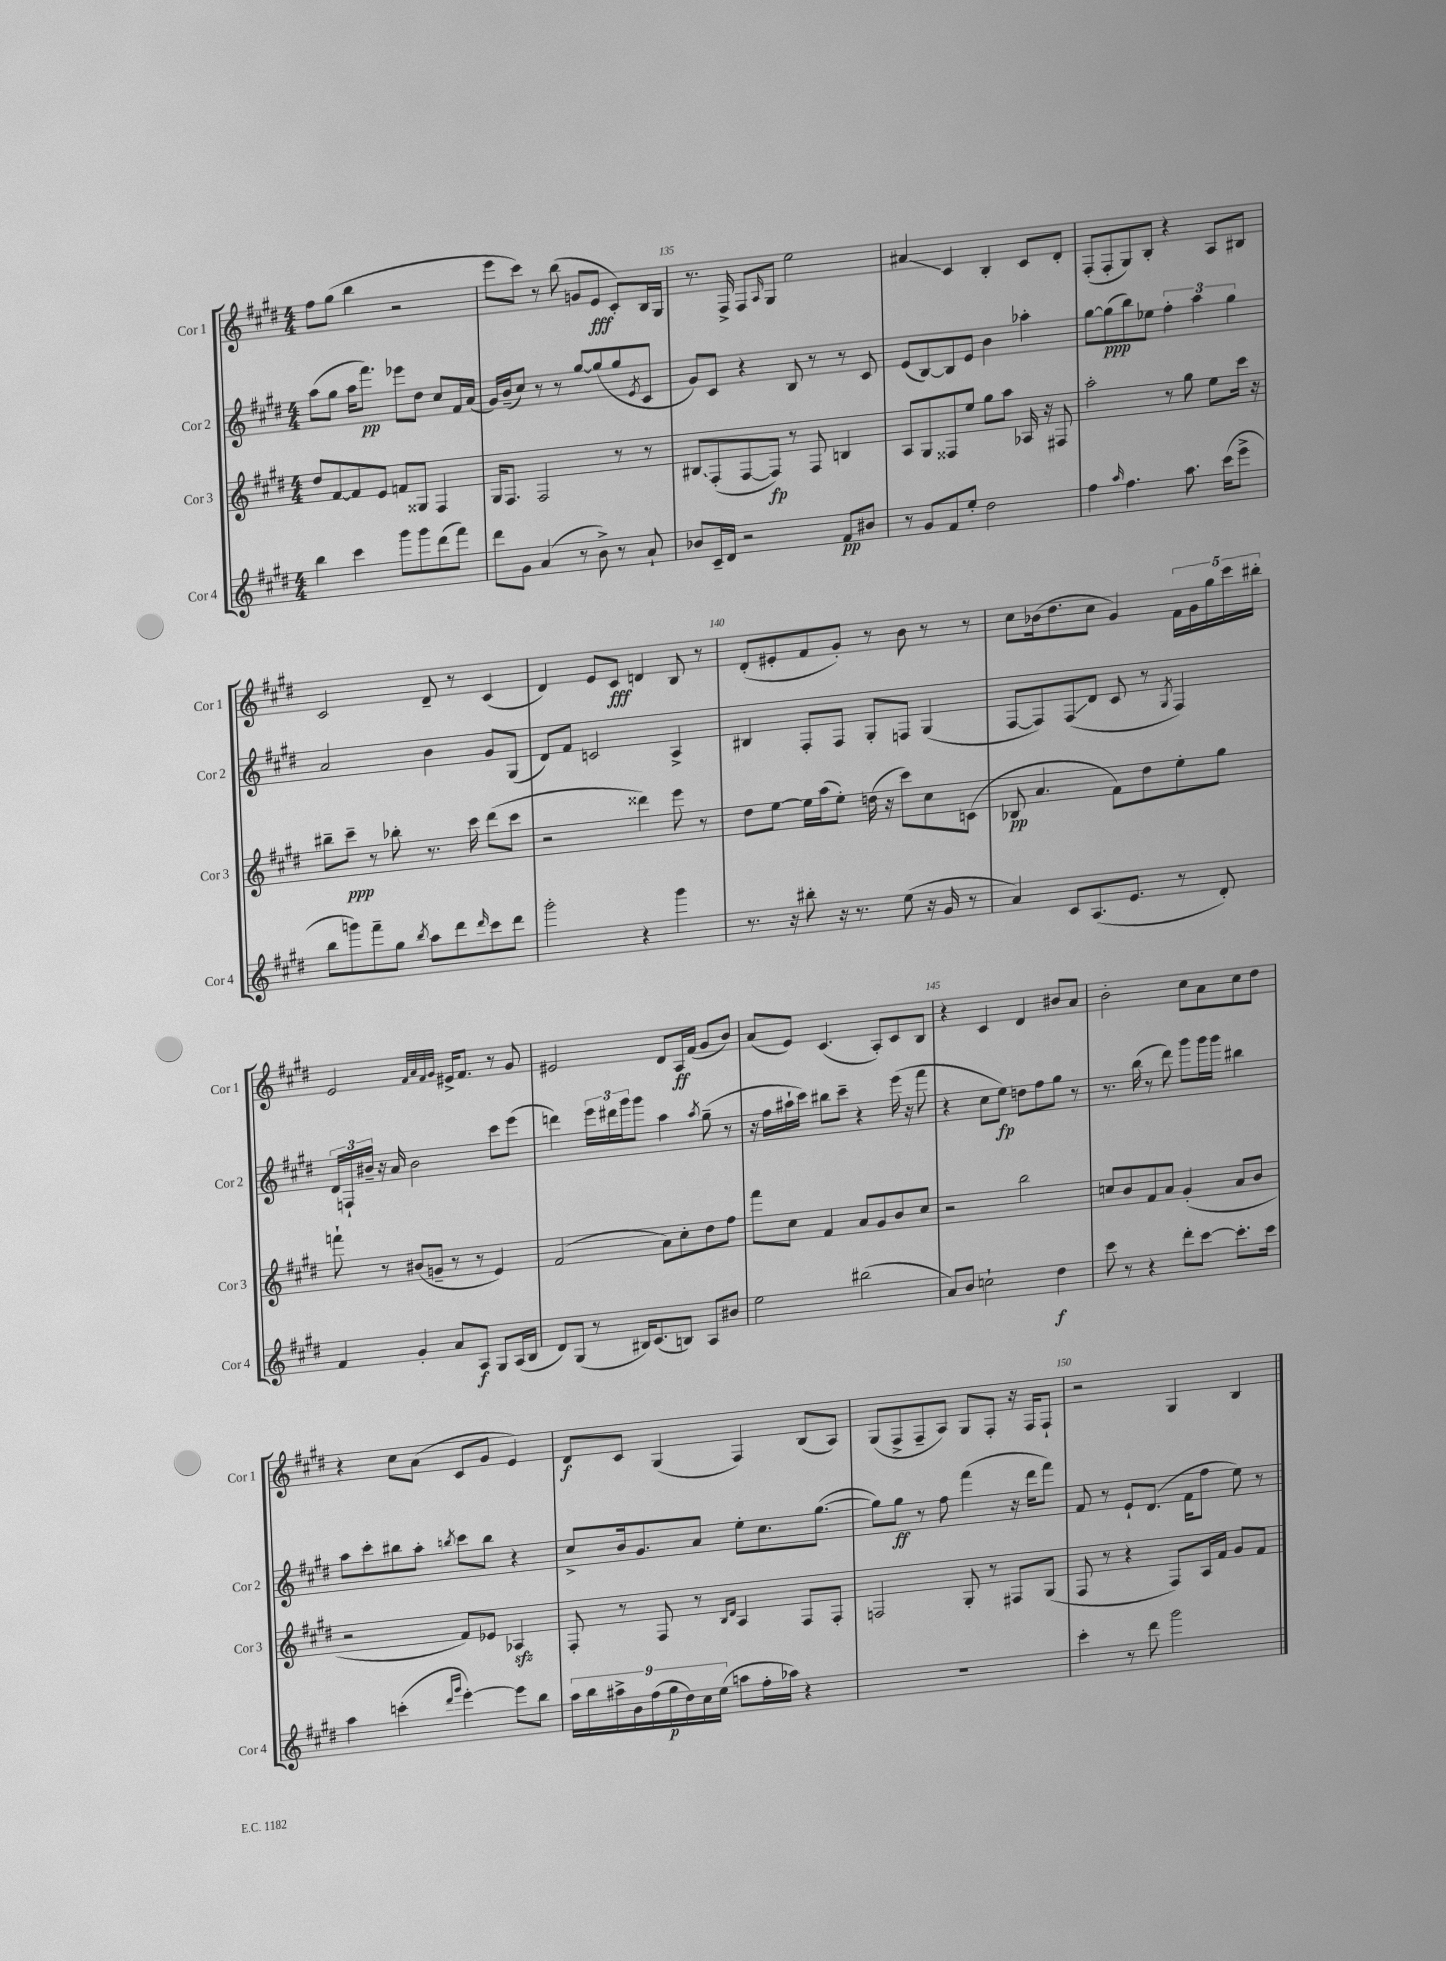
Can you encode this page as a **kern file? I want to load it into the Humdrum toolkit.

**kern	**kern	**kern	**kern
*staff4	*staff3	*staff2	*staff1
*clefG2	*clefG2	*clefG2	*clefG2
*k[f#c#g#d#]	*k[f#c#g#d#]	*k[f#c#g#d#]	*k[f#c#g#d#]
*M4/4	*M4/4	*M4/4	*M4/4
4bb	8dd#	(8aa	8ff#
.	[8f#	8gg#	(8gg#
4ccc#	8f#]	16aa	4bb
.	.	8.fff#)	.
.	8e	.	.
8ggg#	8f	8eee-	2r
8ggg#	8G##	8dd#	.
(8ddd#	4F#	8cc#	.
8fff#)	.	16f#	.
.	.	(16a	.
=	=	=	=
8ddd#	16G#	16g#)	8eee
.	8.F#	(16b~	.
8g#	.	8cc#)	8ccc#)
(4a	2F#	8r	8r
.	.	8r	(8bb
8r	.	[8gg#	8g
8b^)	.	(8gg#]	8e
8r	8r	8gg#	8c#')
.	.	8qe	.
8a`	8r	8c#	16B
.	.	.	16G#
=	=	=	=
8b-	8B#	8g#)	8.r
16c#~	(8F#'	8c#	.
16d#	.	.	16F#^
2r	[8F#	4r	8F#
.	.	.	16qqA
.	8F#])	.	8G#
.	8r	8B	2ee
.	8F#	8r	.
8f#	4B	8r	.
8b#	.	8c#	.
=	=	=	=
8r	8A	(8e	4a#
8g#	8G#	[8B)	.
8f#	8F##	8B]	4c#
8ee'	8ee	8e	.
2dd#	8gg#	4b	4B'
.	8aa	.	.
.	16A-	4aa-'	8c#
.	16r	.	.
.	8F#	.	8d#'
=	=	=	=
4ff#	2aa'	[8gg#	(8F#'
.	.	(8gg#]	8F#'
16qqaa	.	.	.
4.ff#	.	8bb)	8G#)
.	.	8ee-	8B'
.	8r	6ff#'	4r
8.aa	8gg#	.	.
.	.	6aa	.
.	8ee	.	8A
(16ccc#	.	.	.
.	.	6gg#	.
8eee^	16ccc#	.	8B#
.	16r	.	.
=	=	=	=
8bb	8bb#~	2a	2c#
8ggg)	8ccc#~	.	.
8fff#~	8r	.	.
8gg#	8bb-'	.	.
8qbb	.	.	.
8aa	8.r	4b	8d#~
8ddd#	.	.	8r
.	16ccc#	.	.
16qqddd#	.	.	.
8ccc#	(8ddd#	8g#	(4c#
8ddd#	8ccc#	(8G#	.
=	=	=	=
2ggg#'	2r	8d#)	4d#)
.	.	8f#	.
.	.	2c	8e
.	.	.	8c#
4r	4ddd##)	.	4d
4ggg#	8eee	4A^	8B
.	8r	.	8r
=	=	=	=
8.r	8dd#	4B#	(8d#'
.	[8ee	.	8e#'
16r	.	.	.
8bb#'	16ee]	8F#'	8f#
.	(16aa	.	.
16r	8ee')	8F#	8g#')
8.r	.	.	.
.	(16dd	8G#'	8r
.	16r	.	.
(8ee	8ccc#)	8F	8b
16r	8cc#	(4G#	8r
16g#	.	.	.
8r	(8c	.	8r
=	=	=	=
4a)	8B-	[8F#	8cc#
.	4.a	8F#])	(16b-
.	.	.	8.dd#
8c#	.	(8F#	.
(8.A	.	8d#	8cc#
.	8f#)	8c#	4g#)
8.e	.	.	.
.	8dd#	8r	.
.	.	8qG#	.
8r	8ee'	4F#)	20f#
.	.	.	20g#
.	.	.	20gg#
8d#')	8gg#	.	.
.	.	.	20ccc#
.	.	.	20bb#'
=	=	=	=
4f#	8fff`	24d#	2e
.	.	24F`	.
.	.	24b#~	.
.	8r	16r	.
.	.	16a	.
4g#'	(8b#	2b#	.
.	8g~	.	.
.	.	.	32qqf#
.	.	.	32qqa
.	.	.	32qqf#
.	.	.	32qqg#
8a	8r	.	16e#^
.	.	.	8.f#
8A	8r	.	.
8G#	4e)	8ccc#	8r
(16A	.	(8eee	8g#
16B	.	.	.
=	=	=	=
8d#)	(2f#	4ddd)	2e#
(8G#	.	.	.
8r	.	24eee	.
.	.	24ddd#	.
.	.	24ggg#	.
16B#)	.	8ggg#	.
(8.c#	.	.	.
.	8a)	4aa	8d#
8B)	8cc#'	.	16A
.	.	.	(16f#
.	.	8qaa	.
8A	8dd#	(8gg#~	8g#
8b#	8ff#	8r	8b)
=	=	=	=
2ee	8fff#	16r	(8a
.	.	16ff#	.
.	8cc#	16aa#`	8e)
.	.	16ccc#)	.
.	4f#	8bb#	(4.c#
.	.	8ccc#~	.
(2bb#	8a	4r	.
.	8g#	.	8A')
.	8b	(16eee	8c#
.	.	16r	.
.	8cc#	8fff#	8B
=	=	=	=
8a)	2r	4r	4r
8b	.	.	.
2cc`	.	8cc#	4c#
.	.	8ee)	.
.	2bb	8dd	4d#
.	.	8ff#	.
4dd#	.	8gg#	8b#
.	.	8r	8a
=	=	=	=
8ccc#	8cc	8.r	2b'
8r	8b	.	.
.	.	(16bb	.
4r	8f#	8r	.
.	8a	8ddd#)	.
8ddd#'	(4g#'	8ggg#	8cc#
[8ccc#	.	16ggg#	8a
.	.	16ggg#	.
8.ccc#']	8a	4bb#	8cc#
.	8b	.	8dd#
16ccc#	.	.	.
=	=	=	=
4aa	2r	8aa	4r
.	.	8ccc#'	.
(4ccc'	.	8bb#	8cc#
.	.	8aa'	(8a
16qqddd#	.	.	.
16qqggg#	.	8qbb	.
[4eee')	8f#)	8ccc#	8c#
.	8e-	8bb	8g#
8eee]	4A-	4r	4e)
8bb	.	.	.
=	=	=	=
18aa	8F#'	8cc#^	8d#
18bb	.	.	.
18aa#^	.	.	.
.	8r	16b	8c#
18b	.	.	.
.	.	8.g#	.
(18ff#	.	.	.
.	8F#	.	(4G#
18gg#	.	.	.
18dd#)	.	.	.
.	8r	8a	.
18cc#	.	.	.
(18ee	.	.	.
.	16qqB	.	.
.	16qqd#	.	.
8aa	4A	8ee'	4F#)
16ff#'	.	8.cc#	.
16aa-)	.	.	.
4r	8F#	.	(8B
.	.	([8.gg#	.
.	8F#'	.	8A)
=	=	=	=
1r	2F	8gg#])	(8G#
.	.	8gg#	8F#^
.	.	8r	8F#~
.	.	8ff#	8A)
.	8G#'	(4fff#	8G#
.	8r	.	8F#'
.	8F#	16r	16r
.	.	16ddd#	16F#
.	(8G#	8fff#)	8F#`
=	=	=	=
4ccc#'	8F#	8f#	2r
.	8r	8r	.
8r	4r	8e`	.
8ddd#	.	(8.d#	.
2ggg#	8F#)	.	4G#
.	.	16f#	.
.	16A	8ff#	.
.	16f#	.	.
.	8g#	8ee)	4B
.	8f#	8r	.
==	==	==	==
*-	*-	*-	*-
